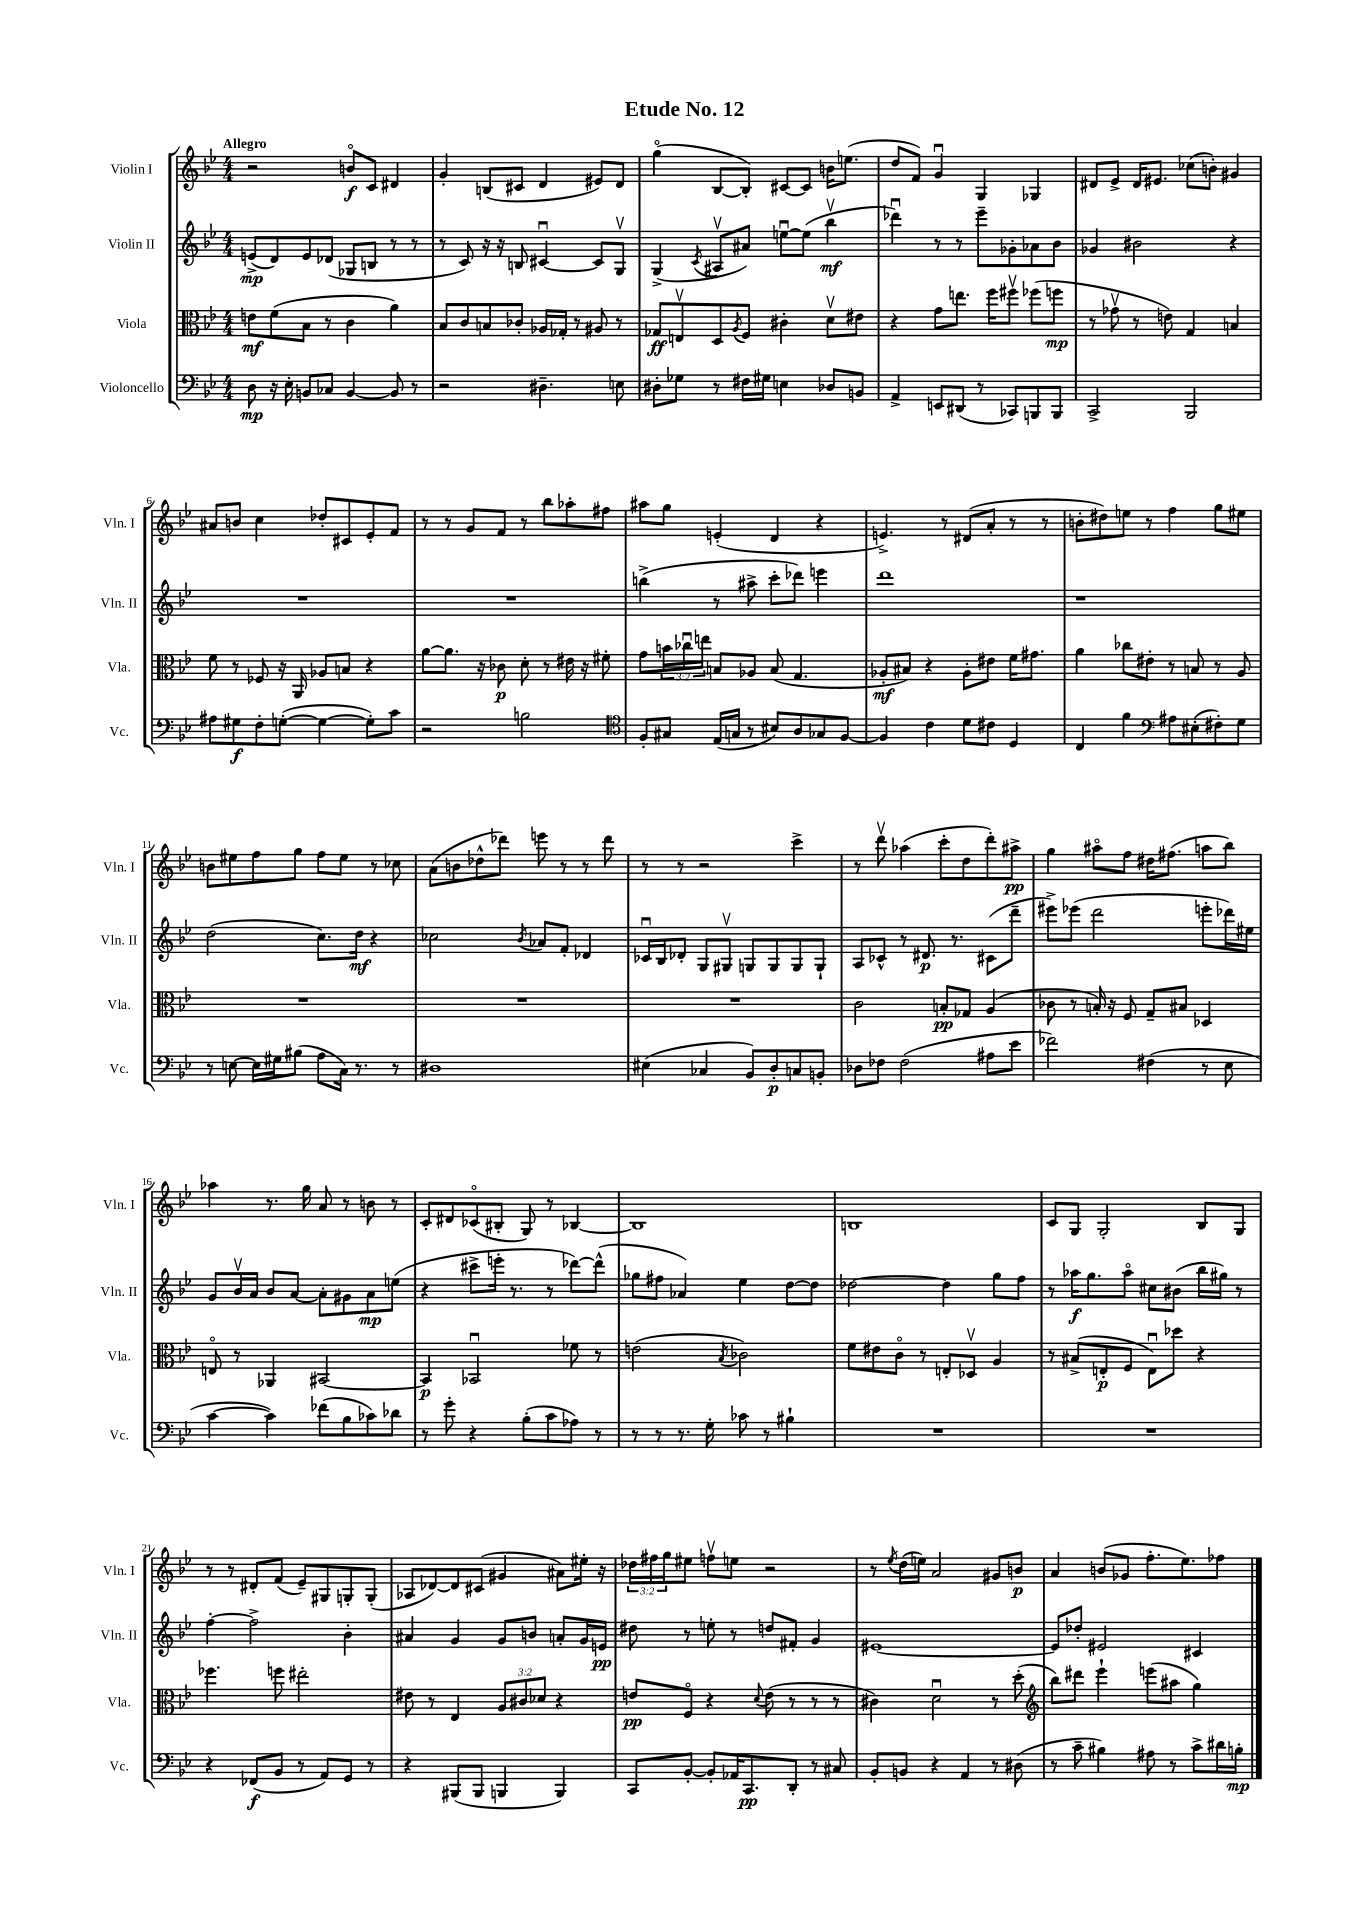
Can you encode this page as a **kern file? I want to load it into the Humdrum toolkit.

**kern	**kern	**kern	**kern
*staff4	*staff3	*staff2	*staff1
*clefF4	*clefC3	*clefG2	*clefG2
*k[b-e-]	*k[b-e-]	*k[b-e-]	*k[b-e-]
*M4/4	*M4/4	*M4/4	*M4/4
8D	8e	(8e^	2r
16r	(8f	8d)	.
16E-'	.	.	.
8BB	8B-	8e	.
8C-	8r	(8d-	.
[4BB	4c	8G-	8bo
.	.	8B	8c
8BB]	4a)	8r	4d#
8r	.	8r	.
=	=	=	=
2r	8B-	8r	4g'
.	8c	8c)	.
.	8B	16r	(8B
.	.	16r	.
.	8c-'	8B	8c#
4.D#~	16A-	[4c#u	4d
.	16G-'	.	.
.	8r	.	.
.	8A#	8c#]	8e#)
8E	8r	8Gv	8d
=	=	=	=
8D#'	8G-	(4G^	(4ggo
8G-	8Ev	.	.
.	.	8qc	.
8r	8D	8A#v	[8B-
.	8qA	.	.
16F#	8F	8a#)	8B-'])
16G#	.	.	.
4E	4c#'	[8eeu	[8c#
.	.	(8ee]	8c#]
8D-	8dv	4bb-v	16b
.	.	.	(8.ee
8BB	8e#	.	.
=	=	=	=
4AA^	4r	4ddd-u)	8dd
.	.	.	8f)
8EE	8g	8r	4gu
(8DD#	8.ee	8r	.
8r	.	8eee-~	4G
.	16ff	.	.
8CC-)	8ff#v	8g-'	.
8BBB	(8ff-	8a-	4G-
8BBB	8ff	8b-	.
=	=	=	=
2CC^	8r	4g-	8d#
.	8g-v	.	8e-^
.	8r	2b#	16d#
.	.	.	8.e#
.	8e)	.	.
2BBB-	4G	.	(8cc-
.	.	.	8b')
.	4B	4r	4g#
=	=	=	=
8A#	8f	1r	8a#
8G#	8r	.	8b
8F'	8F-	.	4cc
([8G'	16r	.	.
.	16AA	.	.
4G_	8A-	.	8dd-'
.	8B	.	8c#
8G'])	4r	.	8e-'
8c	.	.	8f
=	=	=	=
2r	[8a	1r	8r
.	8.a]	.	8r
.	.	.	8g
.	16r	.	.
.	8c-	.	8f
2B	8d'	.	8r
.	8r	.	8bb-
.	16e#	.	8aa-'
.	16r	.	.
.	8f#'	.	8ff#
=	=	=	=
*clefC4	*	*	*
8F'	8g	(4bb^	8aa#
8G#	24b	.	8gg
.	24cc-u	.	.
.	24ee	.	.
(16E-	8B	8r	(4e'
16G	.	.	.
8r	8A-	8aa#^	.
8B#)	(8B	8ccc'	4d
8A	4.G	8ddd-)	.
8G-	.	4eee	4r
[8F	.	.	.
=	=	=	=
4F]	8A-'	1ddd	4.e^)
.	8B#)	.	.
4c	4r	.	.
.	.	.	8r
8d	8A-'	.	(8d#
8c#	8e#	.	8a'
4D	16f	.	8r
.	8.g#	.	.
.	.	.	8r
=	=	=	=
4C	4a	1r	8b'
.	.	.	8dd#)
4f	8cc-	.	8ee
.	8e#'	.	8r
*clefF4	*	*	*
8A#	8r	.	4ff
(8E#'	8B	.	.
8F#')	8r	.	8gg
8G	8A	.	8ee#
=	=	=	=
8r	1r	(2dd	8b
[8E	.	.	8ee#
16E]	.	.	8ff
16G#	.	.	.
(8B#	.	.	8gg
8A	.	8.cc)	8ff
16C)	.	.	8ee#
8.r	.	16dd	.
.	.	4r	8r
8r	.	.	8cc-
=	=	=	=
1D#	1r	2cc-	(8a
.	.	.	8b
.	.	.	8dd-^^
.	.	.	8ddd-)
.	.	8qb-	.
.	.	8a-	8eee
.	.	8f'	8r
.	.	4d-	8r
.	.	.	8ddd-
=	=	=	=
(4E#	1r	16c-u	8r
.	.	16B-	.
.	.	8d-'	8r
4C-	.	8G	2r
.	.	8G#v	.
8BB-)	.	8G	.
8D'	.	8G	.
8C	.	8G	4ccc^
8BB'	.	8G`	.
=	=	=	=
8D-	2c	8A	8r
8F-	.	8c-^^	8dddv
(2F-	.	8r	(4aa-
.	.	8.d#	.
.	8B'	.	8ccc'
.	.	8.r	.
.	8G-	.	8dd
8A#	(4A	(8c#	8ddd')
8e-	.	8ddd~	8aa#^
=	=	=	=
2f-)	8c-	8eee#^)	4gg
.	8r	(8eee-	.
.	16B')	2ddd	8aa#o
.	16r	.	.
.	8F	.	8ff
(4F#	8G~	.	16dd#
.	.	.	(8.ff#
.	8B#	.	.
8r	4D-	8eee'	8aa
8E-	.	16ddd-)	8bb-)
.	.	16ee#	.
=	=	=	=
[4c	8Eo	8g	4aa-
.	8r	16b-v	.
.	.	16a	.
4c])	4AA-	8b-	8.r
.	.	[8a	.
.	.	.	16gg
(8f-	[2BB#	8a']	8a
8B-	.	8g#	8r
8c-)	.	8a	8b
8d-	.	(8ee	8r
=	=	=	=
8r	4BB#]	4r	8c'
8g'	.	.	8d#
4r	2BB-u	8ccc#^	(8c-o
.	.	16eee'	8B#'
.	.	8.r	.
(8B-'	.	.	8G)
8c	.	8r	8r
8A-)	8f-	[8ddd-)	[4B-
8r	8r	(8ddd-^^]	.
=	=	=	=
8r	(2e	8gg-	1B-]
8r	.	8ff#	.
8.r	.	4a-)	.
16G'	.	.	.
.	8qB-	.	.
8c-	2c-)	4ee-	.
8r	.	.	.
4B#`	.	[8dd	.
.	.	8dd]	.
=	=	=	=
1r	8f	[2dd-	1B
.	8e#	.	.
.	8co	.	.
.	8r	.	.
.	8E'	4dd-]	.
.	8D-v	.	.
.	4A	8gg	.
.	.	8ff	.
=	=	=	=
1r	8r	8r	8c
.	(8B#^	16aa-	8G
.	.	8.gg	.
.	8E'	.	2G'
.	8F	8aa-o	.
.	8Eu)	8cc#	.
.	8dd-	(8b#	.
.	4r	16bb-	8B-
.	.	16gg#)	.
.	.	8r	8G
=	=	=	=
4r	4.ff-	[4ff'	8r
.	.	.	8r
(8FF-	.	2ff^]	8d#'
8BB-	8ff	.	(8f
8r	2ee#'	.	8e-~)
8AA)	.	.	8G#
8GG	.	4b-'	8G'
8r	.	.	(8G'
=	=	=	=
4r	8e#	4a#	8A-
.	8r	.	[8d-)
(8BBB#	4E-	4g	8d-]
8BBB#	.	.	(8c#
4BBB	12A	8g	4g#
.	12c#	.	.
.	.	8b	.
.	12d-	.	.
4BBB)	4r	8a'	8a#)
.	.	16g	16ee#'
.	.	16e	16r
=	=	=	=
8CC	8e	8dd#	24dd-
.	.	.	24ff#
.	.	.	24gg
[8BB-'	8Fo	8r	8ee#
8BB-']	4r	8ee'	8ffv
16AA-	.	8r	8ee
8.CC	.	.	.
.	8qqd	.	.
.	(8e	8dd	2r
8DD'	8r	8f#'	.
8r	8r	4g	.
8C#	8r	.	.
=	=	=	=
8BB-'	4c#)	[1e#	8r
.	.	.	8qee-
8BB	.	.	(16dd
.	.	.	16ee)
4r	2du	.	2a
4AA	.	.	.
8r	8r	.	8g#
(8D#	(8dd'	.	8b
=	=	=	=
*	*clefG2	*	*
8r	8bb-)	8e#]	4a
8c~	8ddd#	8dd-'	.
4B#)	4eee-`	2e#	(8b
.	.	.	8g-
8A#	(8eee	.	8.ff'
8r	8aa#	.	.
.	.	.	8.ee-)
8c^	4gg)	4c#	.
16d#	.	.	8ff-
16B'	.	.	.
==	==	==	==
*-	*-	*-	*-
